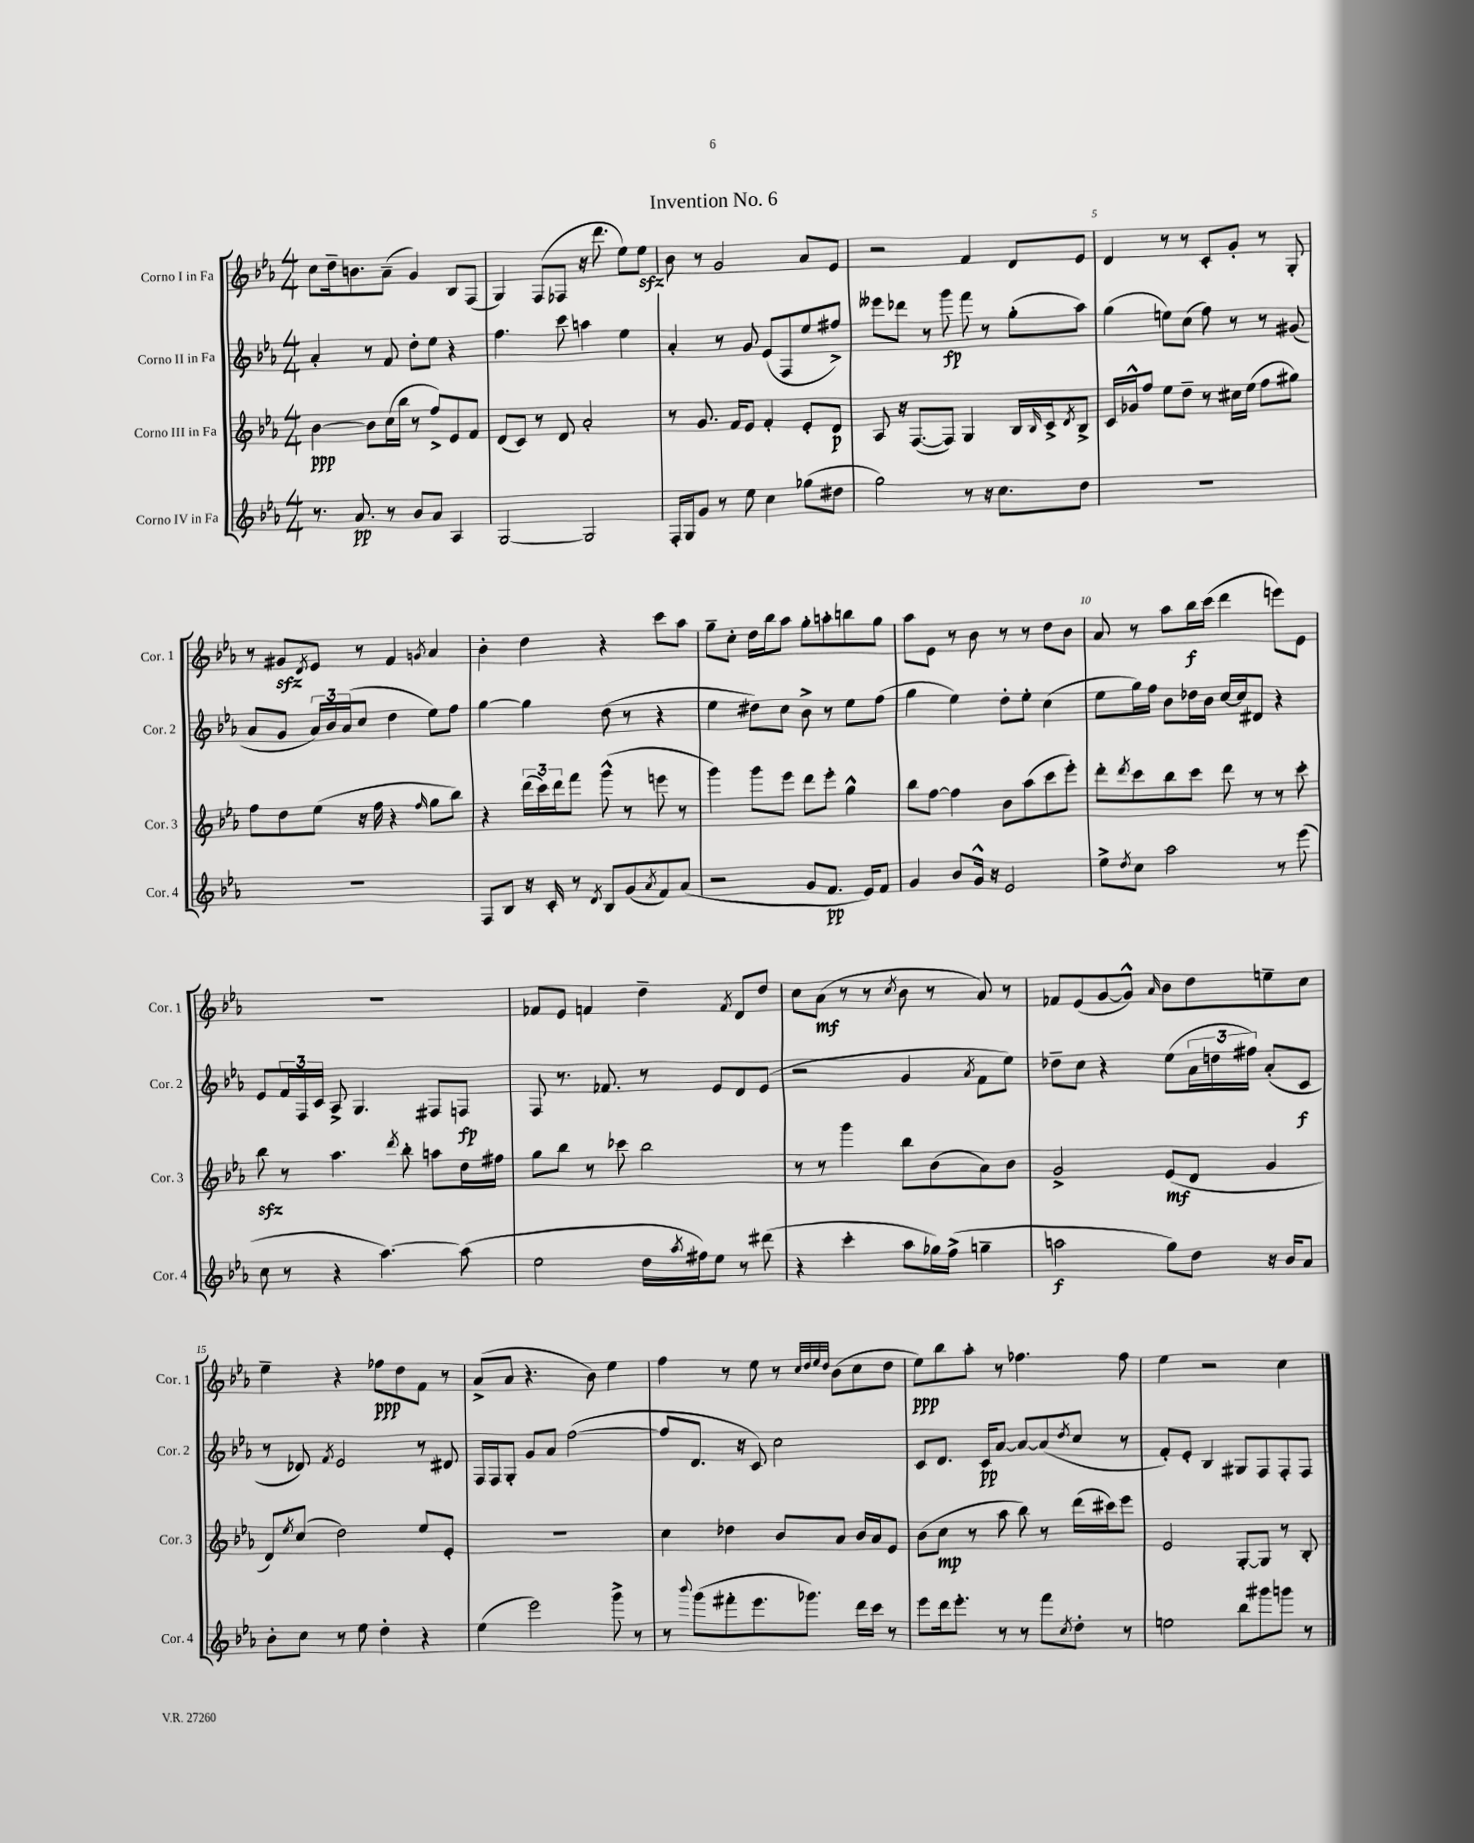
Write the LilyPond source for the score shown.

\header { title = "Invention No. 6" }
<<
\new StaffGroup <<
\new Staff = "s0" \with { instrumentName = "Corno I in Fa" shortInstrumentName = "Cor. 1" } {
    \clef treble \key ees \major \numericTimeSignature \time 4/4
    c''8 d''16-- b'8. aes'8--( g'4) bes8 f8( |
    g4) f8( fes8 r16 d'''8. ees''8) ees''8\sfz |
    bes'8 r8 g'2 aes'8 ees'8 |
    r2 f'4 d'8 ees'8 |
    d'4 r8 r8 c'8-. g'8-. r8 g8-. |
    r8 gis'8\sfz \acciaccatura { d'8 } ees'8 r8 f'4 \acciaccatura { g'8 } aes'4 |
    bes'4-. d''4 r4 c'''8 aes''8 |
    g''8-- c''8-. d''16 bes''16 aes''8 g''8-. a''8-. b''8 g''8 |
    aes''8 ees'8 r8 bes'8 r8 r8 d''8 bes'8 |
    aes'8 r8 aes''8 bes''16\f c'''16( d'''4 e'''8) ees'8 |
    R1 |
    fes'8 ees'8 f'4 d''4-- \acciaccatura { f'8 } d'8 d''8 |
    c''8 aes'8\mf( r8 r8 \acciaccatura { c''8 } bes'8 r8 aes'8) r8 |
    fes'8 ees'8( g'8~ g'8-^) \grace { aes'16 } bes'8 d''8 e''8-- c''8 |
    ees''4-- r4 fes''8\ppp d''8 f'8 r8 |
    aes'8->( aes'8 r4. bes'8) ees''4 |
    f''4 r8 ees''8 r8 \grace { c''32 d''32 ees''32 d''32 } bes'8( c''8 d''8 |
    ees''8\ppp) bes''8 aes''8-. r8 fes''4. fes''8 |
    ees''4 r2 c''4 \bar "|." |
}
\new Staff = "s1" \with { instrumentName = "Corno II in Fa" shortInstrumentName = "Cor. 2" } {
    \clef treble \key ees \major \numericTimeSignature \time 4/4
    aes'4-. r8 f'8 d''8-. ees''8 r4 |
    f''4. c'''8 a''4 ees''4 |
    aes'4-. r8 g'8 ees'8( f8 ees''8 fis''8->) |
    eeses'''8 des'''8 r8 g'''8\fp f'''8 r8 g''8-.( aes''8) |
    g''4( e''8) c''8( f''8) r8 r8 gis'8( |
    aes'8 g'8 \tuplet 3/2 { aes'16) bes'16 aes'16( } c''8 d''4 ees''8) f''8 |
    g''4~ g''4 d''8( r8 r4 |
    ees''4 dis''8) c''8 bes'8-> r8 ees''8 f''8( |
    g''4 ees''4) d''8-. ees''8-. c''4( |
    ees''8 g''16) f''16 bes'8 des''16 bes'16 c''16~ c''16 dis'8 r4 |
    ees'8 \tuplet 3/2 { f'16 f16 c'16 } aes8-> g4. fis8 f8\fp |
    f8 r8. fes'8. r8 ees'8 d'8 ees'8( |
    r2 g'4 \acciaccatura { aes'8 } f'8 ees''8) |
    des''8-- c''8 r4 ees''8( \tuplet 3/2 { aes'16 d''16 fis''16) } aes'8-.( c'8\f |
    r8 des'8) \acciaccatura { f'8 } ees'2 r8 dis'8 |
    f16 f16 g8-. g'8 aes'8 f''2~( |
    f''8 d'8. r16 c'8) c''2 |
    c'8 d'8. c'16\pp aes'8~ aes'8~ aes'8( \acciaccatura { d''8 } c''8 r8 |
    f'8-.) ees'8-. bes4 gis8 f8 f8-. f8 \bar "|." |
}
\new Staff = "s2" \with { instrumentName = "Corno III in Fa" shortInstrumentName = "Cor. 3" } {
    \clef treble \key ees \major \numericTimeSignature \time 4/4
    bes'4~\ppp bes'8 c''16( bes''16 r8 f''8->) ees'8 f'8 |
    d'8( c'8) r8 d'8 aes'2-. |
    r8 g'8. f'16 ees'8 f'4-. ees'8-. d'8\p |
    aes8 r16 f8.~( f8) g4 bes16 \grace { bes16 } c'16-> \acciaccatura { d'8 } bes8-> |
    c'16 ges'16-^ f''8 ees''8 d''8-- r8 cis''16 ees''16( f''8 gis''8) |
    f''8 d''8 ees''8( r16 f''16 r4 \grace { f''16 } g''8 bes''8) |
    r4 \tuplet 3/2 { d'''16( c'''16) d'''16 } f'''8 g'''8-^( r8 e'''8 r8 |
    g'''4) g'''8 ees'''8 d'''8 ees'''8-. g''4-^ |
    bes''8 f''8~ f''4 bes'8 aes''8( c'''8 ees'''8-.) |
    d'''8-. \acciaccatura { d'''8 } c'''8 bes''8 c'''8 d'''8 r8 r8 c'''8-. |
    bes''8\sfz r8 aes''4. \acciaccatura { d'''8 } bes''8-. a''8 d''16 fis''16 |
    g''8 bes''8 r8 ces'''8 bes''2 |
    r8 r8 g'''4 bes''8 bes'8( aes'8) bes'8 |
    g'2-> ees'8\mf( d'8 g'4 |
    d'8) \acciaccatura { ees''8 } c''8( d''2) ees''8 ees'8-. |
    R1 |
    c''4 des''4 bes'8 aes'8 bes'16 aes'16 ees'8 |
    bes'8( c''8\mp r8 aes''8 bes''8) r8 d'''16( cis'''16) ees'''8 |
    ees'2 g8~-. g8 r8 bes8-. \bar "|." |
}
\new Staff = "s3" \with { instrumentName = "Corno IV in Fa" shortInstrumentName = "Cor. 4" } {
    \clef treble \key ees \major \numericTimeSignature \time 4/4
    r8. aes'8.\pp r8 bes'8 aes'8 aes4 |
    g2~ g2 |
    f16-. g16 g'8 r8 ees''8 c''4 ges''8( dis''8 |
    g''2) r8 r16 c''8. d''8 |
    R1 |
    R1 |
    f8 bes8 r16 c'16-. r8 \acciaccatura { d'8 } bes8 g'8( \acciaccatura { aes'8 } f'8) aes'8( |
    r2 g'8 f'8.\pp ees'16) f'8 |
    g'4 bes'8 g'16-^ r16 ees'2 |
    ees''8-> \acciaccatura { d''8 } c''8 aes''2 r8 ees'''8( |
    c''8 r8 r4 aes''4.~) aes''8( |
    ees''2 d''16 \acciaccatura { aes''8 } fis''16) ees''8 r8 dis'''8( |
    r4 c'''4-. aes''8 ges''16) f''16->( g''4-- |
    a''2\f g''8) d''8 r16 bes'16 aes'8 |
    bes'8-. c''8 r8 ees''8 d''4-. r4 |
    ees''4( ees'''2) g'''8-> r8 |
    r8 \appoggiatura { bes'''8 } g'''8( fis'''8-. ees'''8. ges'''8.) d'''16 c'''16 r8 |
    ees'''8 d'''16 ees'''8.-. r8 r8 f'''8 \acciaccatura { c''8 } d''8-. r8 |
    e''2 bes''8 gis'''8 g'''8 r8 \bar "|." |
}
>>
>>
\layout { \context { \Score \override BarNumber.break-visibility = ##(#f #t #t) barNumberVisibility = #(every-nth-bar-number-visible 5) } }
